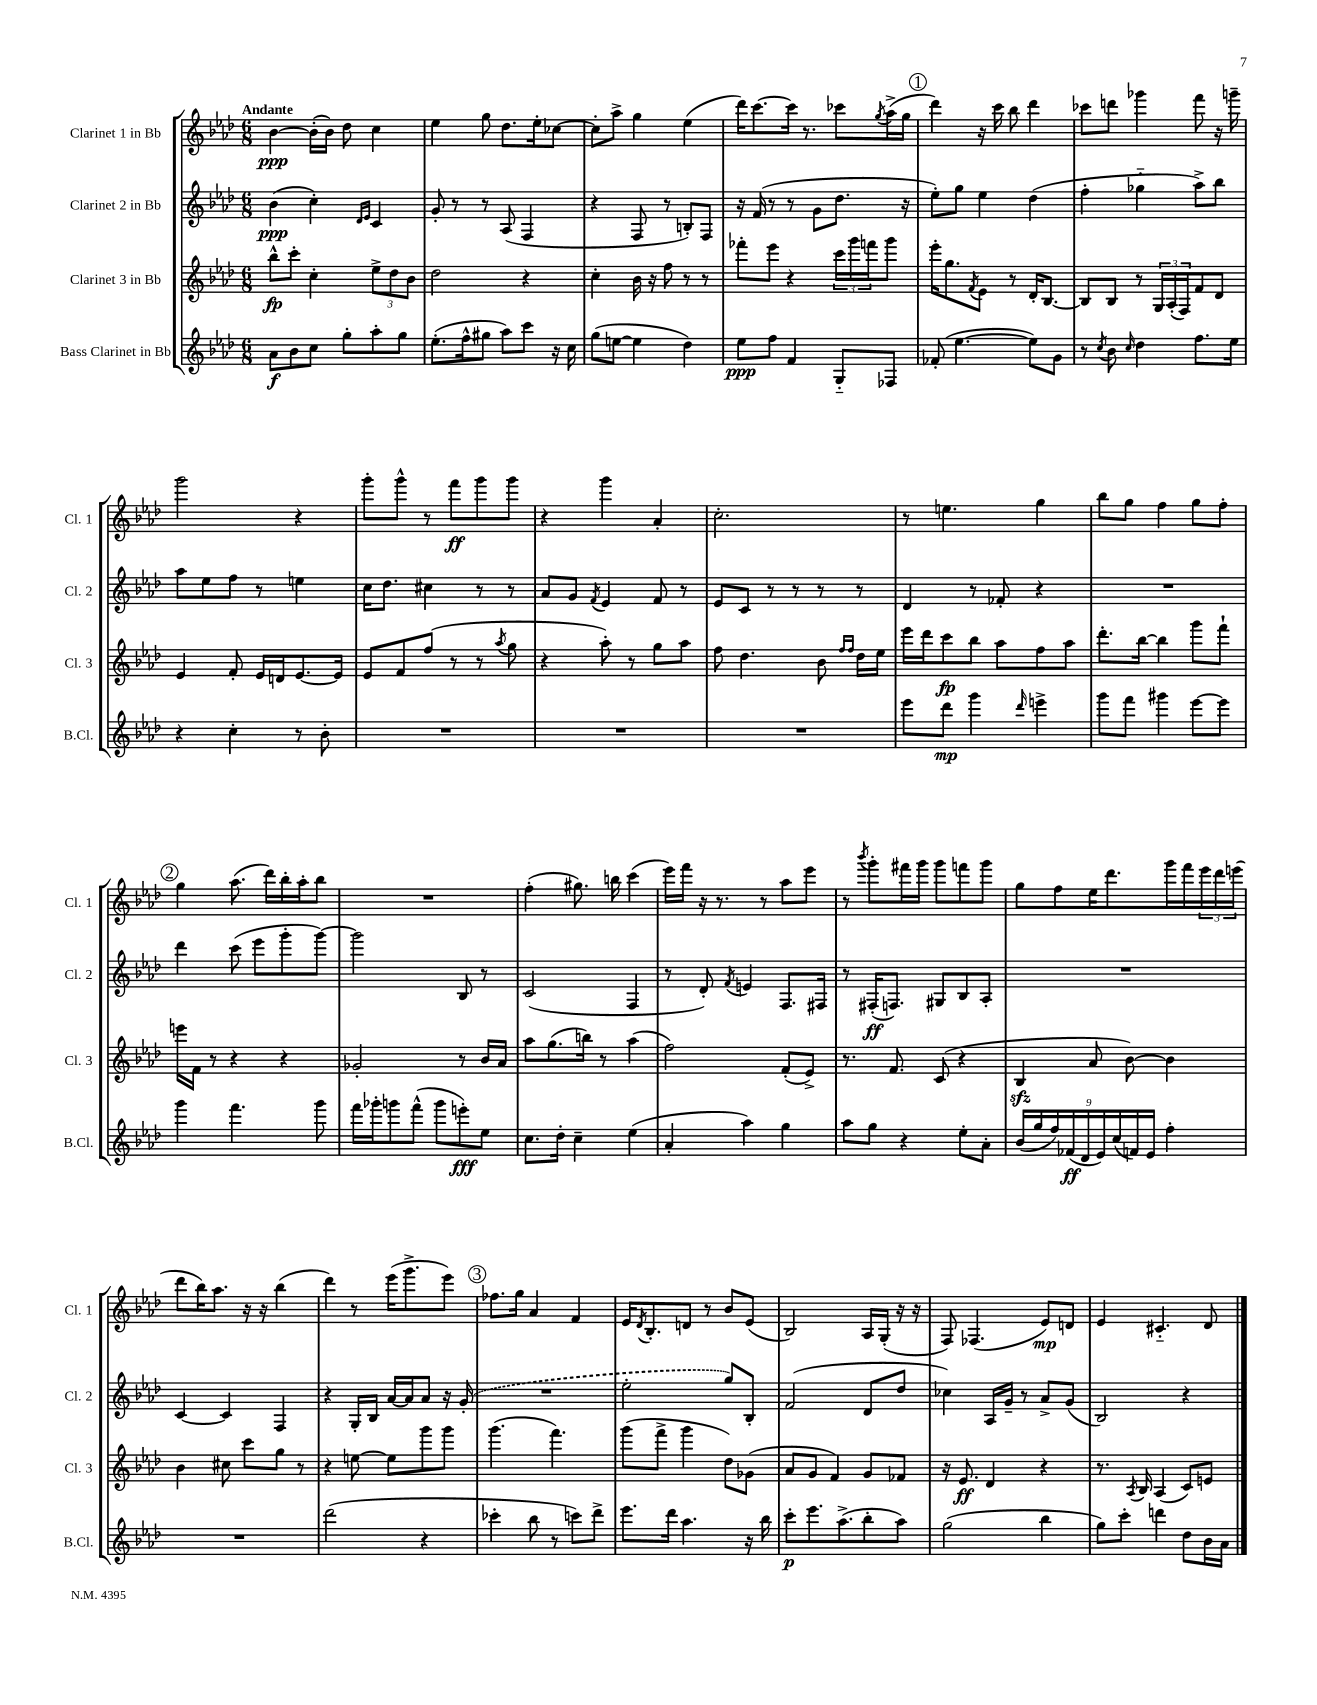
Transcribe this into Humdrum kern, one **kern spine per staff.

**kern	**kern	**kern	**kern
*staff4	*staff3	*staff2	*staff1
*clefG2	*clefG2	*clefG2	*clefG2
*k[b-e-a-d-]	*k[b-e-a-d-]	*k[b-e-a-d-]	*k[b-e-a-d-]
*M6/8	*M6/8	*M6/8	*M6/8
8a-	8bb-^^	(4b-	[4b-
8b-	8ccc'	.	.
8cc	4cc'	4cc')	(16b-']
.	.	.	16b-)
8gg'	.	.	8dd-
.	.	16qqd-	.
.	.	16qqe-	.
8aa-'	12ee-^	4c	4cc
.	12dd-	.	.
8gg	.	.	.
.	12b-	.	.
=	=	=	=
(8.ee-'	2dd-	8g'	4ee-
.	.	8r	.
16ff^^	.	.	.
8gg#	.	8r	8gg
8aa-)	.	(8A-	8.dd-
8ccc	4r	4F	.
.	.	.	16ee-'
16r	.	.	[8cc-
16cc	.	.	.
=	=	=	=
(8gg	4cc'	4r	8cc-']
[8ee	.	.	8aa-^
4ee]	16b-	8F	4gg
.	16r	.	.
.	8ff	8r	.
4dd-)	8r	8B')	(4ee-
.	8r	8F	.
=	=	=	=
8ee-	8fff-'	16r	16ddd-)
.	.	(16f	[8.ccc
8ff	8eee-	8r	.
4f	4r	8r	16ccc]
.	.	.	8.r
.	.	8g	.
8G'~	24ccc	8.dd-	8ccc-
.	24ggg	.	.
.	24fff	.	.
.	.	.	8qgg
8F-	8ggg	.	(16aa-^
.	.	16r	16gg
=	=	=	=
(8f-'	16eee-'	8ee-')	4ddd-)
.	8.gg	.	.
[4.ee-	.	8gg	.
.	8qf	.	.
.	8e-	4ee-	16r
.	.	.	16ccc
.	8r	.	8bb-
8ee-])	16d-'	(4dd-	4ddd-
.	[8.B-	.	.
8g	.	.	.
=	=	=	=
8r	8B-]	4ff'	8ccc-
8qcc	.	.	.
8b-	8B-	.	8ddd
16qqcc	.	.	.
4dd-	8r	4gg-'~	4ggg-
.	24G	.	.
.	(24A-'	.	.
.	24F)	.	.
8.ff	8f	8aa-^)	8fff
.	8d-	8bb-	16r
16ee-	.	.	16ggg~
=	=	=	=
4r	4e-	8aa-	2ggg
.	.	8ee-	.
4cc'	8f'	8ff	.
.	16e-	8r	.
.	16d	.	.
8r	[8.e-	4ee	4r
8b-'	.	.	.
.	16e-]	.	.
=	=	=	=
2.r	8e-	16cc	8ggg'
.	.	8.dd-	.
.	8f	.	8ggg^^
.	(8ff	4cc#	8r
.	8r	.	8fff
.	8r	8r	8ggg
.	8qaa-	.	.
.	8gg	8r	8ggg
=	=	=	=
2.r	4r	8a-	4r
.	.	8g	.
.	.	8qf	.
.	8aa-')	4e-	4ggg
.	8r	.	.
.	8gg	8f	4a-'
.	8aa-	8r	.
=	=	=	=
2.r	8ff	8e-	2.cc'
.	4.dd-	8c	.
.	.	8r	.
.	.	8r	.
.	8b-	8r	.
.	16qqff	.	.
.	16qqff	.	.
.	16dd-	8r	.
.	16ee-	.	.
=	=	=	=
8eee-	16eee-	4d-	8r
.	16ddd-	.	.
8ddd-	8ccc	.	4.ee
4ggg	8bb-	8r	.
.	8aa-	8f-'	.
16qqddd-	.	.	.
4eee^	8ff	4r	4gg
.	8aa-	.	.
=	=	=	=
8ggg	8.ddd-'	2.r	8bb-
8fff	.	.	8gg
.	[16bb-	.	.
4ggg#	4bb-]	.	4ff
[8eee-	8ggg	.	8gg
8eee-]	8fff`	.	8ff'
=	=	=	=
4ggg	16eee	4ddd-	4gg
.	16f	.	.
.	8r	.	.
4.fff	4r	(8ccc	(8.aa-
.	.	8eee-	.
.	.	.	16ddd-)
.	4r	8ggg'	16bb-'
.	.	.	16aa-'
8ggg	.	[8ggg)	8bb-
=	=	=	=
16fff	2g-'	2ggg]	2.r
16ggg-'	.	.	.
8ggg	.	.	.
(8fff^^	.	.	.
8ggg	.	.	.
8eee')	8r	8B-	.
8ee-	16b-	8r	.
.	16a-	.	.
=	=	=	=
8.cc	8aa-	(2c	(4ff'
.	(8.gg	.	.
16dd-'	.	.	.
4cc~	.	.	8.gg#)
.	16bb)	.	.
.	8r	.	.
.	.	.	16bb
(4ee-	(4aa-	4F	(4ccc
=	=	=	=
4a-'	2ff)	8r	16eee-)
.	.	.	16fff
.	.	8d-')	16r
.	.	.	8.r
.	.	8qf	.
4aa-)	.	4e	.
.	.	.	8r
4gg	(8f'	8.F	8aa-
.	8e-^)	.	8eee-
.	.	16F#	.
=	=	=	=
8aa-	8.r	8r	8r
.	.	.	8qbbb-
8gg	.	(16F#'	8ggg'
.	8.f	8.F)	.
4r	.	.	16fff#
.	.	.	16ggg
.	(8c	8G#	8ggg
8ee-'	4r	8B-	8fff
8a-'	.	8A-'	8ggg
=	=	=	=
(18b-	4B-	2.r	8gg
18gg	.	.	.
18ff)	.	.	.
.	.	.	8ff
(18f-	.	.	.
18d-	.	.	.
.	8a-	.	16ee-
18e-)	.	.	.
.	.	.	8.ddd-
(18cc	.	.	.
.	[8b-)	.	.
18f)	.	.	.
18e-	.	.	.
4ff'	4b-]	.	16ggg
.	.	.	16fff
.	.	.	24eee-
.	.	.	24ddd-
.	.	.	(24eee
=	=	=	=
2.r	4b-	[4c	8ddd-
.	.	.	16bb-)
.	.	.	8.aa-
.	8cc#	4c]	.
.	8ccc	.	16r
.	.	.	16r
.	8gg	4F	(4bb-
.	8r	.	.
=	=	=	=
(2ddd-	4r	4r	4ddd-)
.	[8ee	16G'	8r
.	.	16B-	.
.	8ee]	[16a-	(16eee-
.	.	16a-]	8.ggg^
4r	8ggg	8a-	.
.	8ggg	16r	8eee-)
.	.	(16g'	.
=	=	=	=
4ccc-'	(4.ggg	2.r	8.ff-
.	.	.	16gg
8bb-	.	.	4a-
8r	4.fff)	.	.
8ccc)	.	.	4f
8ddd-^	.	.	.
=	=	=	=
8.eee-	(8ggg	2ee-'	16e-
.	.	.	8qd-
.	.	.	8.B-'
.	8fff^	.	.
16ddd-	.	.	.
4.aa-	4ggg	.	8d
.	.	.	8r
.	8dd-)	8gg)	8b-
16r	(8g-	8B-'	(8e-
16bb-	.	.	.
=	=	=	=
8ccc'	8a-	(2f	2B-)
8.eee-	8g	.	.
.	4f)	.	.
(8.aa-^	.	.	.
8bb-'	8g	8d-	16A-
.	.	.	(16G'
8aa-)	8f-	8dd-	16r
.	.	.	16r
=	=	=	=
(2gg	16r	4cc-)	8F)
.	8.e-	.	.
.	.	.	(4.F-
.	4d-	16A-	.
.	.	16g~	.
.	.	8r	.
4bb-	4r	8a-^	8e-)
.	.	(8g	8d
=	=	=	=
8gg)	8.r	2B-)	4e-
8ccc'	.	.	.
.	8qA-	.	.
.	16B-	.	.
4ddd	(4A-	.	4.c#'~
8dd-	8c)	4r	.
16b-	8e	.	8d-
16a-	.	.	.
==	==	==	==
*-	*-	*-	*-
